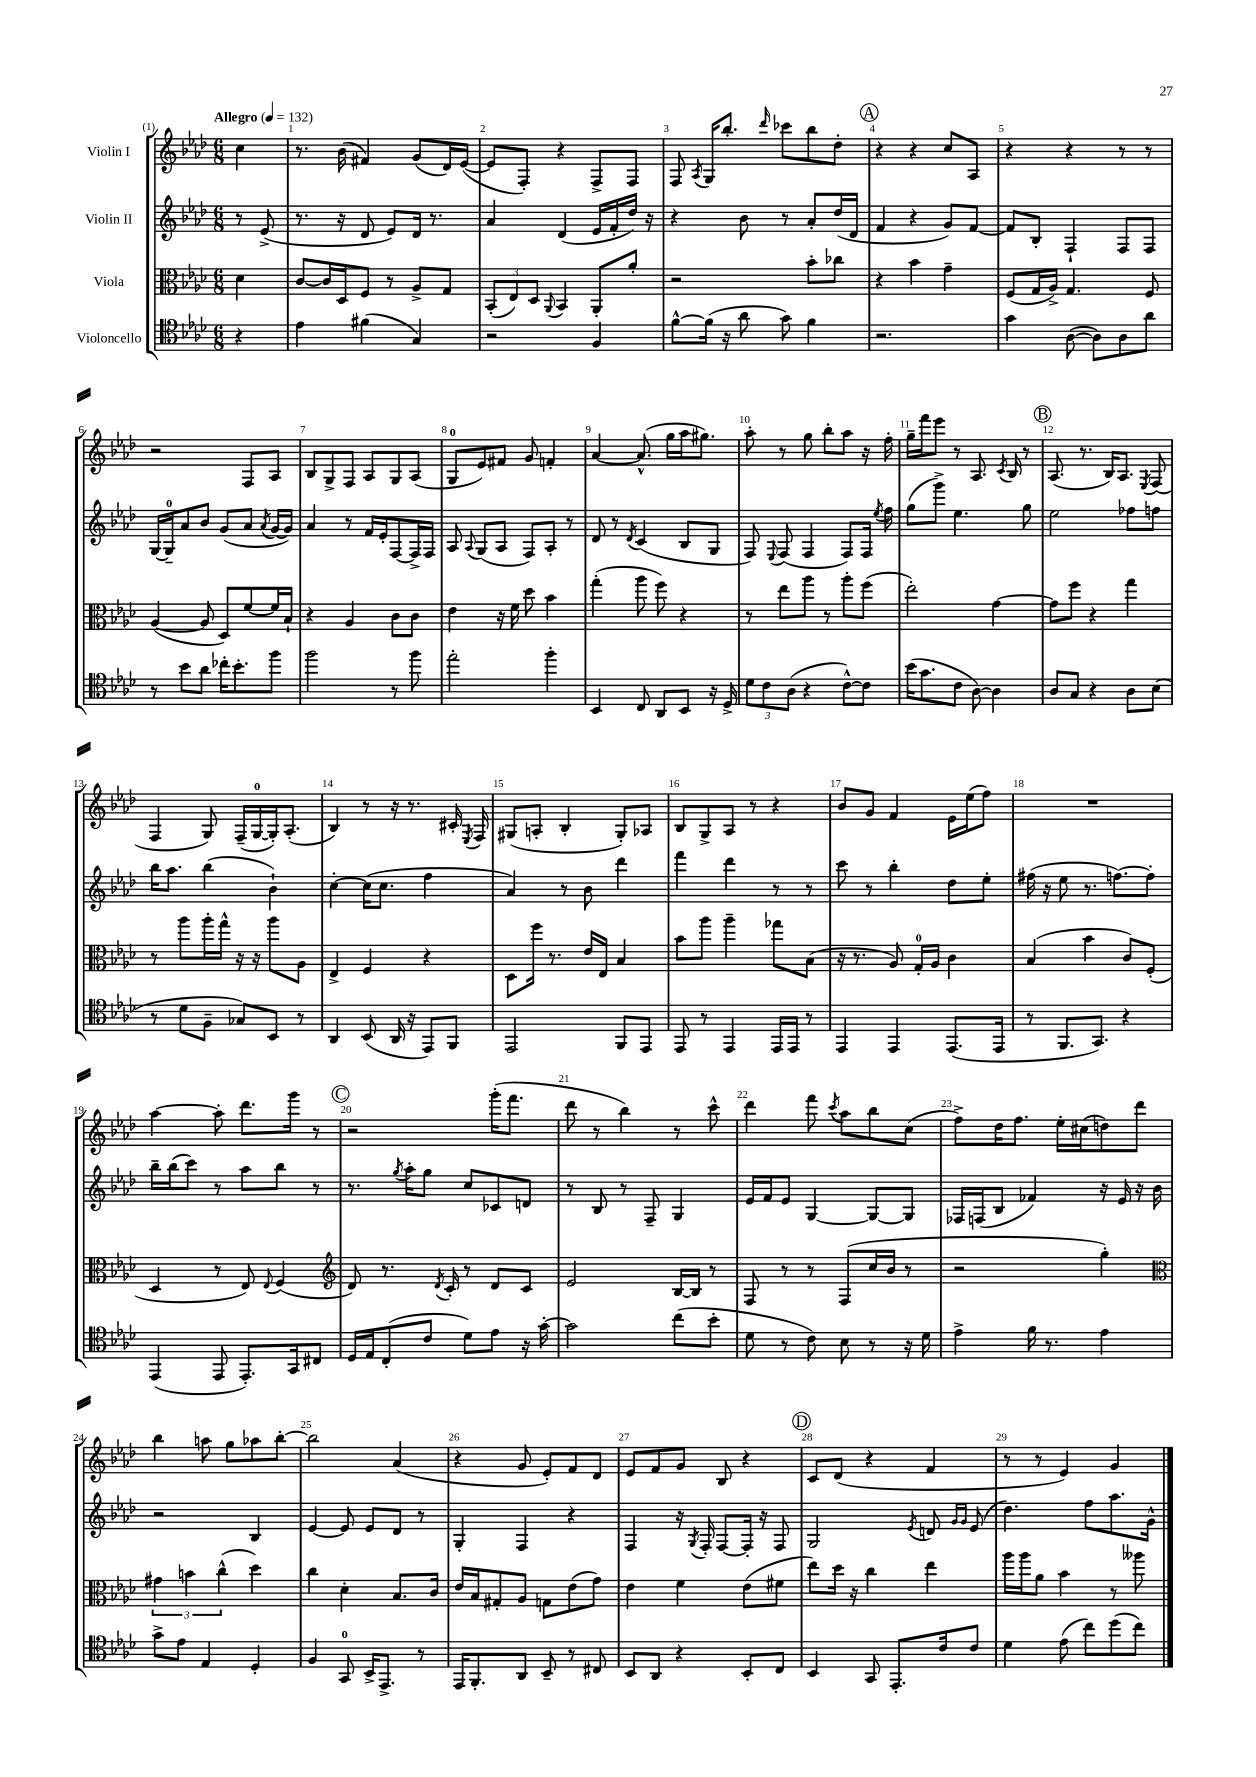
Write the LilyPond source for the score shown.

<<
\new StaffGroup <<
\new Staff = "s0" \with { instrumentName = "Violin I" } {
    \clef treble \key aes \major \numericTimeSignature \time 6/8 \partial 4 \tempo "Allegro" 4 = 132
    \autoBeamOff c''4 |
    r8. bes'16( fis'4) g'8[( des'16) ees'16]~( |
    ees'8[ f8]-.) r4 f8[-> f8] |
    f8 \acciaccatura { aes8 } g16[ bes''8.]-. \grace { des'''16 } ces'''8[ bes''8 des''8]-. |
    \mark \markup { \circle "A" } r4 r4 c''8[ aes8] |
    r4 r4 r8 r8 |
    r2 f8[ aes8] |
    bes8[ g8-> f8] aes8[ g8 aes8]( |
    g8[-0 ees'8) fis'8] g'8 f'4-. |
    aes'4~ aes'8.-^( g''16[ aes''16 gis''8.]) |
    aes''8-. r8 g''8 bes''8[-. aes''8] r16 f''16-. |
    g''16[-- f'''16 ees'''8] r8 aes8. \acciaccatura { c'8 } bes16 r8 |
    \mark \markup { \circle "B" } aes8.( r8. bes16[) aes8.] \acciaccatura { ees8 } f8( |
    f4 g8) f16[--( g16-0~ g16-.) aes8.]-.( |
    bes4) r8 r16 r8. cis'16-. \acciaccatura { ees8 } f16 |
    gis8[( a8]-. bes4-. gis8[-.) aes8] |
    bes8[ g8-> aes8] r8 r4 |
    bes'8[ g'8] f'4 ees'16[ ees''16( f''8]) |
    R2. |
    aes''4~ aes''8-. des'''8.[ g'''16] r8 |
    \mark \markup { \circle "C" } r2 g'''16[-.( f'''8.] |
    des'''8 r8 bes''4) r8 c'''8-^ |
    des'''4 f'''8 \acciaccatura { c'''8 } aes''8[ bes''8 c''8]( |
    f''8[->) des''16 f''8.] ees''16[-. cis''16( d''8) des'''8] |
    bes''4 a''8 g''8[ aes''8 bes''8]~-. |
    bes''2 aes'4( |
    r4 g'8 ees'8[-.) f'8 des'8] |
    ees'8[ f'8 g'8] bes8 r4 |
    \mark \markup { \circle "D" } c'8[ des'8]( r4 f'4 |
    r8 r8 ees'4) g'4 \bar "|." |
}
\new Staff = "s1" \with { instrumentName = "Violin II" } {
    \clef treble \key aes \major \numericTimeSignature \time 6/8 \partial 4
    \autoBeamOff r8 ees'8->( |
    r8. r16 des'8 ees'8[) des'16] r8. |
    aes'4 des'4( ees'16[ f'16-. des''16]) r16 |
    r4 bes'8 r8 aes'8[-. des''16( des'16] |
    \mark \markup { \circle "A" } f'4 r4 g'8[) f'8]~ |
    f'8[ bes8]-. f4-! f8[ f8] |
    g16[~ g16-0-- aes'8 bes'8] g'8[( aes'8] \acciaccatura { aes'8 } g'16[~ g'16]) |
    aes'4 r8 f'16[ ees'16-. f8~ f16-> f16] |
    aes8 \appoggiatura { aes8 } g8[( aes8] f8[) aes8]-. r8 |
    des'8 r8 \acciaccatura { des'8 } c'4( bes8[ g8] |
    f8) \appoggiatura { ees8 } f8( f4 f8[) f16] \acciaccatura { ees''8 } f''16 |
    g''8[( g'''8]->) ees''4. g''8 |
    \mark \markup { \circle "B" } ees''2 fes''8[ f''8] |
    bes''16[ aes''8.] bes''4( bes'4-!) |
    c''4~-. c''16[( c''8.] f''4 |
    aes'4) r8 bes'8 des'''4 |
    f'''4 des'''4 r8 r8 |
    c'''8 r8 bes''4-. des''8[ ees''8]-. |
    fis''16( r16 ees''8 r8. f''8.[~) f''8]-. |
    bes''16[-- bes''16( c'''8]) r8 aes''8[ bes''8] r8 |
    \mark \markup { \circle "C" } r8. \acciaccatura { g''8 } aes''16[-. g''8] c''8[ ces'8 d'8] |
    r8 bes8 r8 f8-- g4 |
    ees'16[ f'16 ees'8] g4~ g8[~ g8] |
    fes16[ f16( bes8] fes'4) r16 ees'16 r16 bes'16 |
    r2 bes4 |
    ees'4~ ees'8 ees'8[ des'8] r8 |
    g4-. f4 r4 |
    f4 r16 \acciaccatura { g8 } f16-. f8[~ f16]-. r16 f8 |
    \mark \markup { \circle "D" } g2 \acciaccatura { ees'8 } d'8 \grace { g'16[ g'16] } ees'8( |
    des''4.) f''8[ aes''8. g'16]-^ \bar "|." |
}
\new Staff = "s2" \with { instrumentName = "Viola" } {
    \clef alto \key aes \major \numericTimeSignature \time 6/8 \partial 4
    \autoBeamOff des'4 |
    c'8[~ c'16 des16 f8] r8 aes8[-> g8] |
    \tuplet 3/2 { bes,8[-.( ees8) des8] } \appoggiatura { aes,8 } bes,4 aes,8[-. aes'8]-. |
    r2 bes'8[-. ces''8] |
    \mark \markup { \circle "A" } r4 bes'4 g'4-- |
    f8[( g16 aes16]->) g4. f8 |
    aes4~( aes8 des8[) f'8~ f'16 bes16]-! |
    r4 aes4 c'8[ c'8] |
    ees'4 r16 f'16 des''8 bes'4 |
    g''4-.( aes''8 f''8) r4 |
    r8 ees''8[ aes''8] r8 aes''8[-. f''8]( |
    ees''2-.) g'4~ |
    \mark \markup { \circle "B" } g'8[ f''8] r4 g''4 |
    r8 aes''8[ aes''16-. g''16]-^ r16 r16 aes''8[ aes8] |
    ees4-> f4 r4 |
    des8[ f''16] r8. ees'16[ ees16] bes4 |
    bes'8[ aes''8] aes''4-- ges''8[ bes8]( |
    r16 r8. aes8) g16[-0-. aes16] c'4 |
    bes4( bes'4 c'8[) f8]-.( |
    des4 r8 ees8) \appoggiatura { ees8 } f4( |
    \mark \markup { \circle "C" } \clef treble des'8) r8. \acciaccatura { des'8 } c'16-. r8 des'8[ c'8] |
    ees'2 bes16[~ bes16] r8 |
    f8 r8 r8 f8[( c''16 bes'16] r8 |
    r2 g''4-.) |
    \clef alto \tuplet 3/2 { gis'4 b'4 c''4-^( } des''4) |
    c''4 des'4-. bes8.[ c'16] |
    ees'16[ bes16 gis8-. aes8] g8[ ees'8( g'8]) |
    ees'4 f'4 ees'8[( fis'8] |
    \mark \markup { \circle "D" } ees''8[) des''16] r16 c''4 ees''4 |
    aes''16[ aes''16 aes'8] bes'4 r8 aeses''8 \bar "|." |
}
\new Staff = "s3" \with { instrumentName = "Violoncello" } {
    \clef tenor \key aes \major \numericTimeSignature \time 6/8 \partial 4
    \autoBeamOff r4 |
    ees'4 fis'4( g4) |
    r2 f4 |
    f'8[~-^ f'16]( r16 aes'8 g'8) f'4 |
    \mark \markup { \circle "A" } r2. |
    g'4 aes8~( aes8[) aes8 aes'8] |
    r8 bes'8[ aes'8] ces''16[-. bes'8.-. f''8] |
    f''2 r8 f''8 |
    ees''2-. f''4-. |
    bes,4 c8 aes,8[ bes,8] r16 des16-> |
    \tuplet 3/2 { des'8[ c'8 aes8]( } r4 c'8[~-^) c'8] |
    bes'16[( g'8. c'8] aes8~) aes4 |
    \mark \markup { \circle "B" } aes8[ g8] r4 aes8[ bes8]( |
    r8 des'8[ f8]-- ges8[) bes,8] r8 |
    aes,4 bes,8( aes,16 r16 ees,8[) f,8] |
    ees,2 f,8[ ees,8] |
    ees,8 r8 ees,4 ees,16[ ees,16] r8 |
    ees,4 ees,4 ees,8.[( ees,16] |
    r8 f,8.[ g,8.]) r4 |
    ees,4( ees,8 ees,8.[-.) g,16 cis8] |
    \mark \markup { \circle "C" } des16[ ees16 c8-.( c'8] des'8[) ees'8] r16 g'16~-. |
    g'2 c''8[( bes'8]-. |
    des'8 r8 c'8) bes8 r8 r16 des'16 |
    ees'4-> f'16 r8. ees'4 |
    g'8[-> ees'8] ees4 des4-. |
    f4 g,8-0 bes,16[-> ees,8.]-> r8 |
    ees,16[ f,8.-. aes,8] bes,8-- r8 cis8 |
    bes,8[ aes,8] r4 bes,8[-. c8] |
    \mark \markup { \circle "D" } bes,4 g,8 ees,8.[-. c'16 c'8] |
    des'4 ees'8( c''8[) des''8( c''8]) \bar "|." |
}
>>
>>
\layout { \context { \Score \override BarNumber.break-visibility = ##(#f #t #t) barNumberVisibility = #all-bar-numbers-visible } }
